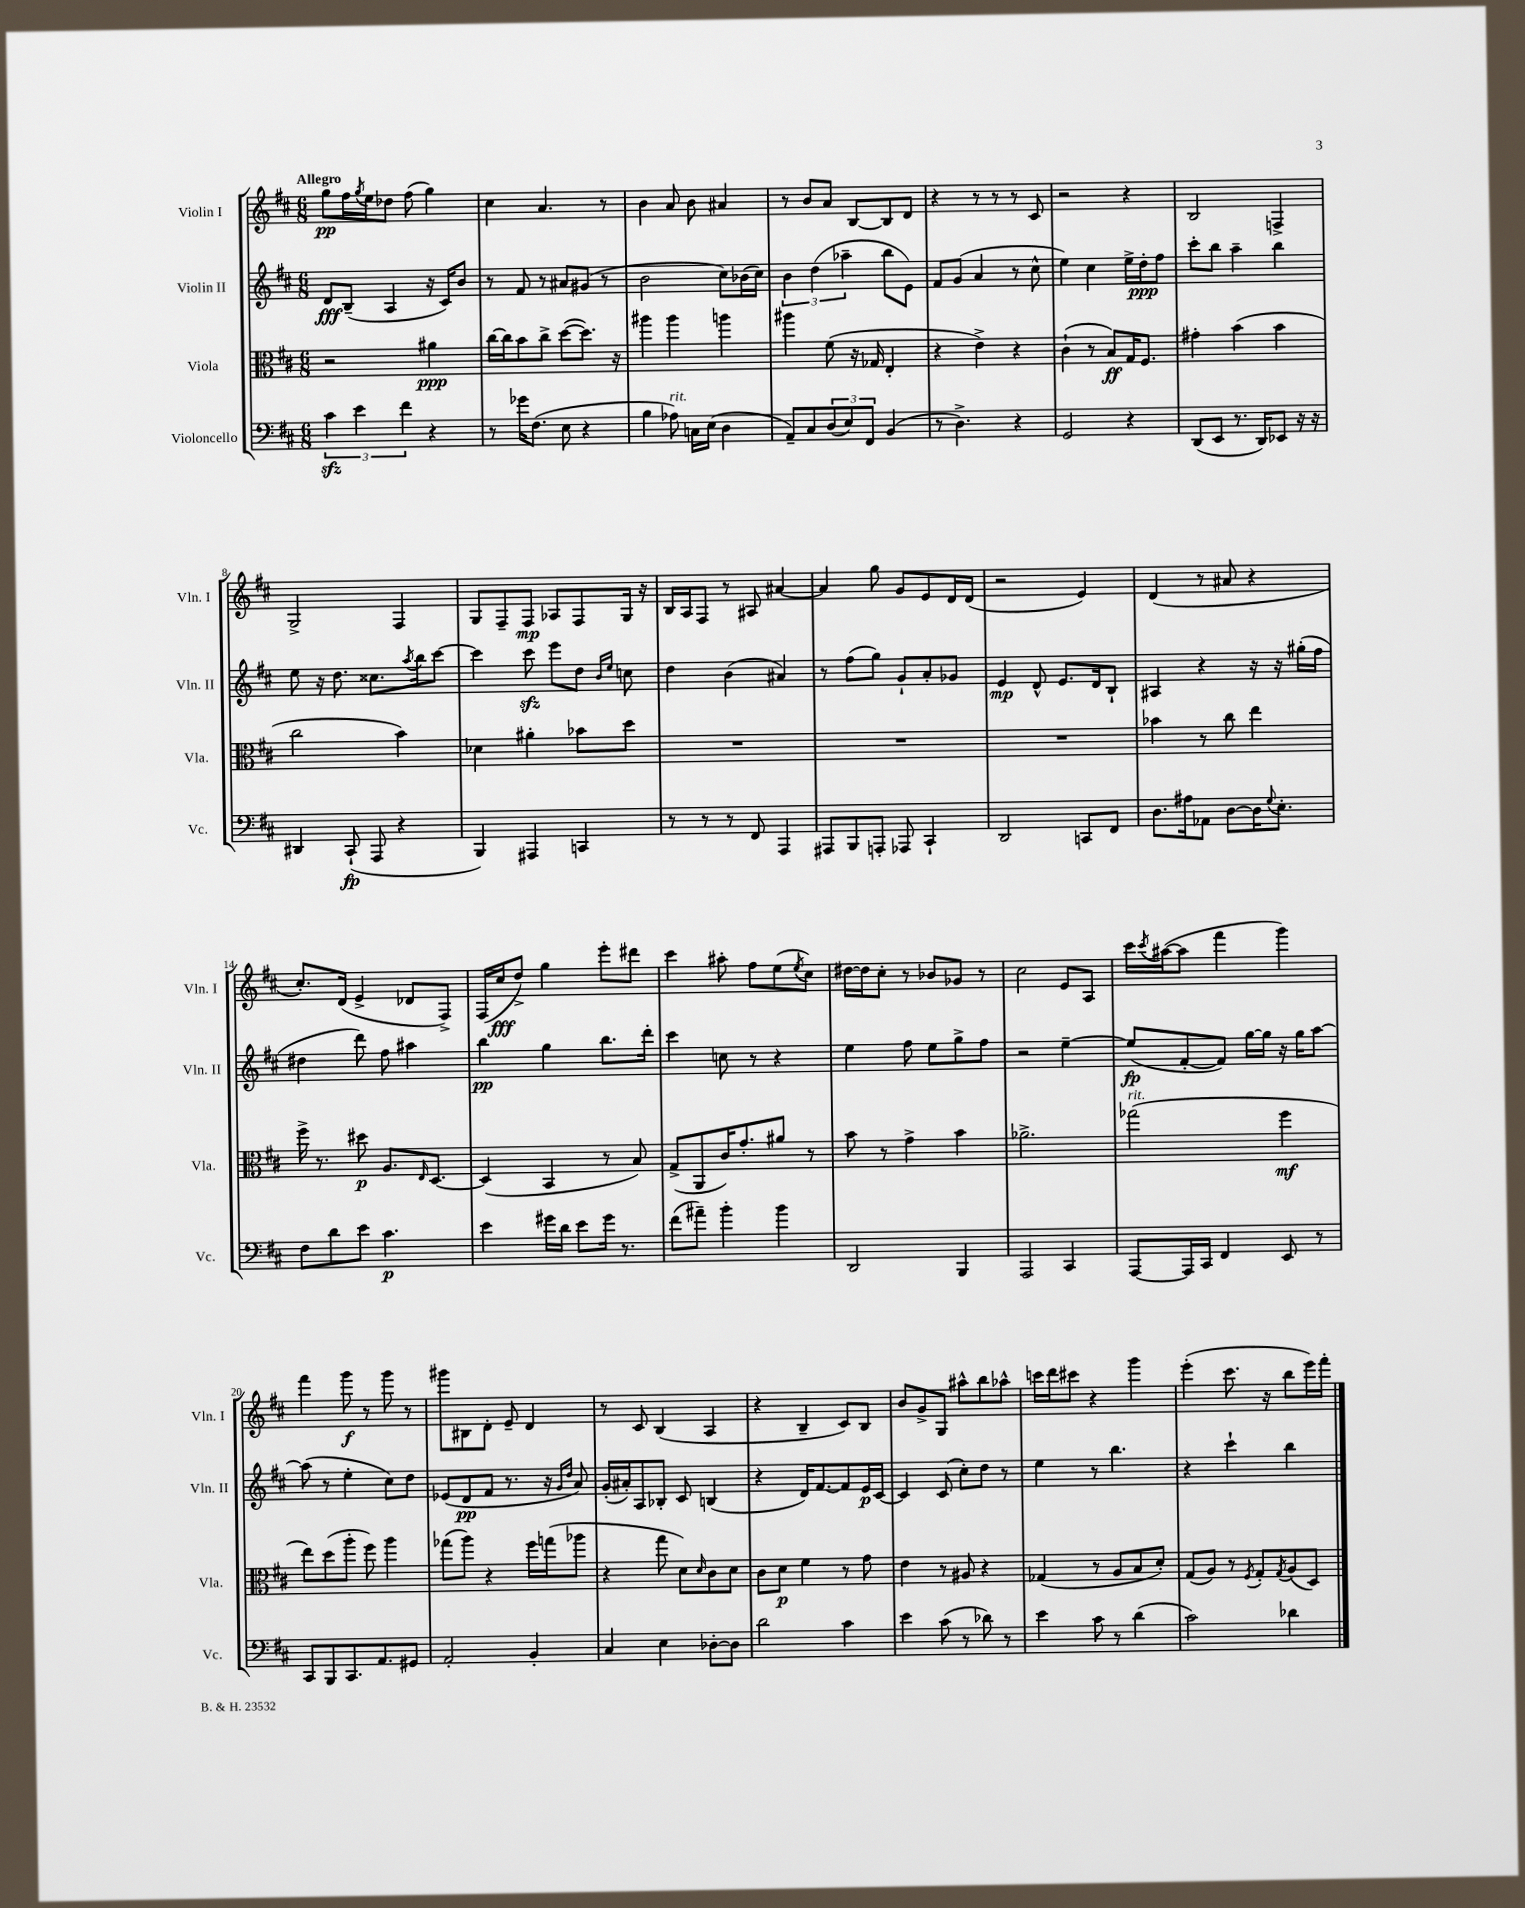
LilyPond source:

<<
\new StaffGroup <<
\new Staff = "s0" \with { instrumentName = "Violin I" shortInstrumentName = "Vln. I" } {
    \clef treble \key d \major \numericTimeSignature \time 6/8 \tempo "Allegro"
    g''8\pp fis''16 \acciaccatura { g''8 } e''16 des''8 fis''8( g''4) |
    cis''4 a'4. r8 |
    b'4 a'8 b'8 ais'4 |
    r8 b'8 a'8 b8~ b8 d'8 |
    r4 r8 r8 r8 cis'8 |
    r2 r4 |
    b2 f4-> |
    g2-> fis4 |
    g8 fis8-- fis8\mp aes8 fis8 g16 r16 |
    b16 a16 fis8 r8 ais8 ais'4~ |
    ais'4 g''8 g'8 e'8 d'16 d'16( |
    r2 e'4) |
    d'4( r8 ais'8 r4 |
    cis''8.-.) d'16( e'4-> des'8 fis8->) |
    fis16( cis''16\fff d''8->) g''4 e'''8-. dis'''8 |
    cis'''4 ais''8-. fis''8 e''8( \acciaccatura { e''8 } cis''8) |
    dis''16~ dis''16 cis''8-. r8 bes'8 ges'8 r8 |
    cis''2 e'8 a8 |
    cis'''16 \acciaccatura { cis'''8 } ais''16~( ais''8 fis'''4 g'''4) |
    fis'''4 g'''8\f r8 g'''8 r8 |
    gis'''8 bis8 d'8-. e'8-- d'4 |
    r8 cis'8 b4( a4 |
    r4 b4-- cis'8) b8 |
    b'8 g'8-> g8 ais''8-^ b''8 aes''8-^ |
    c'''16 d'''16 cis'''8 r4 g'''4 |
    e'''4-.( cis'''8. r16 b''8 e'''16) fis'''16-. \bar "|." |
}
\new Staff = "s1" \with { instrumentName = "Violin II" shortInstrumentName = "Vln. II" } {
    \clef treble \key d \major \numericTimeSignature \time 6/8
    d'8\fff b8--( a4 r16 cis'16) b'8 |
    r8 fis'8 r8 ais'8 gis'8( r8 |
    b'2 cis''8) bes'16( cis''16) |
    \tuplet 3/2 { b'4 d''4( aes''4-- } b''8 e'8) |
    fis'8 g'8( a'4 r8 cis''8-^ |
    e''4) cis''4 e''16-> d''16-.\ppp fis''8 |
    cis'''8-. b''8 a''4-- b''4 |
    e''8 r16 d''8. cisis''8. \acciaccatura { a''8 } b''16 cis'''8~ |
    cis'''4 cis'''8\sfz e'''8 d''8 \grace { b'16 e''16 } c''8 |
    d''4 b'4( ais'4) |
    r8 fis''8( g''8) g'8-! a'8-. ges'8 |
    e'4\mp d'8-^ e'8. d'16 b8-! |
    ais4 r4 r16 r16 gis''16-.( fis''16 |
    dis''4 d'''8) fis''8 ais''4 |
    b''4\pp g''4 b''8. d'''16-. |
    cis'''4 c''8 r8 r4 |
    e''4 fis''8 e''8 g''8-> fis''8 |
    r2 e''4~-- |
    e''8\fp( fis'8~-. fis'8) g''16~ g''16 r16 g''16 a''8~ |
    a''8( r8 e''4-. cis''8) d''8 |
    ees'8( d'8\pp fis'8 r8. r16 \grace { g'16 d''16 } a'8) |
    g'16-.( ais'16-.) a8 bes8-. cis'8 b4( |
    r4 d'16) fis'8.~ fis'8 e'16\p cis'16~ |
    cis'4 cis'8( cis''8-.) d''8 r8 |
    e''4 r8 b''4. |
    r4 cis'''4-! b''4 \bar "|." |
}
\new Staff = "s2" \with { instrumentName = "Viola" shortInstrumentName = "Vla." } {
    \clef alto \key d \major \numericTimeSignature \time 6/8
    r2 ais'4\ppp |
    cis''16~ cis''16 b'8 cis''8-> d''8~( d''8.) r16 |
    ais''4 ais''4 a''4 |
    ais''4 fis'8( r16 ges16 e4-. |
    r4 e'4->) r4 |
    cis'4-!( r8 b8\ff) g16 fis8. |
    gis'4-. b'4( b'4 |
    cis''2 b'4) |
    des'4 ais'4-. bes'8 d''8 |
    R2. |
    R2. |
    R2. |
    bes'4 r8 cis''8 e''4 |
    fis''16-> r8. dis''8\p a8. \grace { e16 } d8.~ |
    d4( b,4 r8 b8) |
    g8->( a,8 cis'16) g'8.-. ais'8 r8 |
    b'8 r8 g'4-> b'4 |
    aes'2.-> |
    ges''2^\markup { \italic "rit." }( fis''4\mf |
    e''8) d''8( a''8-. fis''8) a''4 |
    ges''8( a''8) r4 fis''16 g''16( aes''8 |
    r4 g''8 d'8) \grace { d'16 } cis'8 d'8 |
    cis'8 d'8\p fis'4 r8 g'8 |
    e'4 r8 ais8 r4 |
    ges4( r8 a8 b8 d'8-.) |
    g8( a8) r8 \acciaccatura { fis8 } g8-. \acciaccatura { g8 } a8( d8) \bar "|." |
}
\new Staff = "s3" \with { instrumentName = "Violoncello" shortInstrumentName = "Vc." } {
    \clef bass \key d \major \numericTimeSignature \time 6/8
    \tuplet 3/2 { cis'4\sfz e'4 fis'4 } r4 |
    r8 ges'16 fis8.( e8 r4 |
    b4 aes8^\markup { \italic "rit." }) c16 e16( d4 |
    a,8--) cis8 \tuplet 3/2 { d8( e8) fis,8 } b,4( |
    r8 d4.->) r4 |
    g,2 r4 |
    d,8( e,8 r8. d,16) ees,8 r16 r16 |
    dis,4 cis,8-!\fp( a,,8 r4 |
    b,,4) ais,,4 c,4 |
    r8 r8 r8 fis,8 a,,4 |
    ais,,8 b,,8 a,,8-. aes,,8 cis,4-! |
    d,2 c,8 fis,8 |
    d8. ais16 aes,8 d8~ d16 \appoggiatura { g8 } e8.-. |
    fis8 d'8 e'8 cis'4.\p |
    e'4 gis'16 d'16 e'8 gis'16 r8. |
    fis'8( ais'8--) b'4-. b'4 |
    d,2 b,,4 |
    a,,2 cis,4 |
    a,,8~ a,,16 cis,16 fis,4 e,8 r8 |
    cis,8 b,,8 cis,8. a,8. gis,8 |
    a,2-. b,4-. |
    cis4 e4 des8~-. des8 |
    d'2 cis'4 |
    e'4 cis'8( r8 des'8) r8 |
    e'4 cis'8 r8 d'4( |
    cis'2) des'4 \bar "|." |
}
>>
>>
